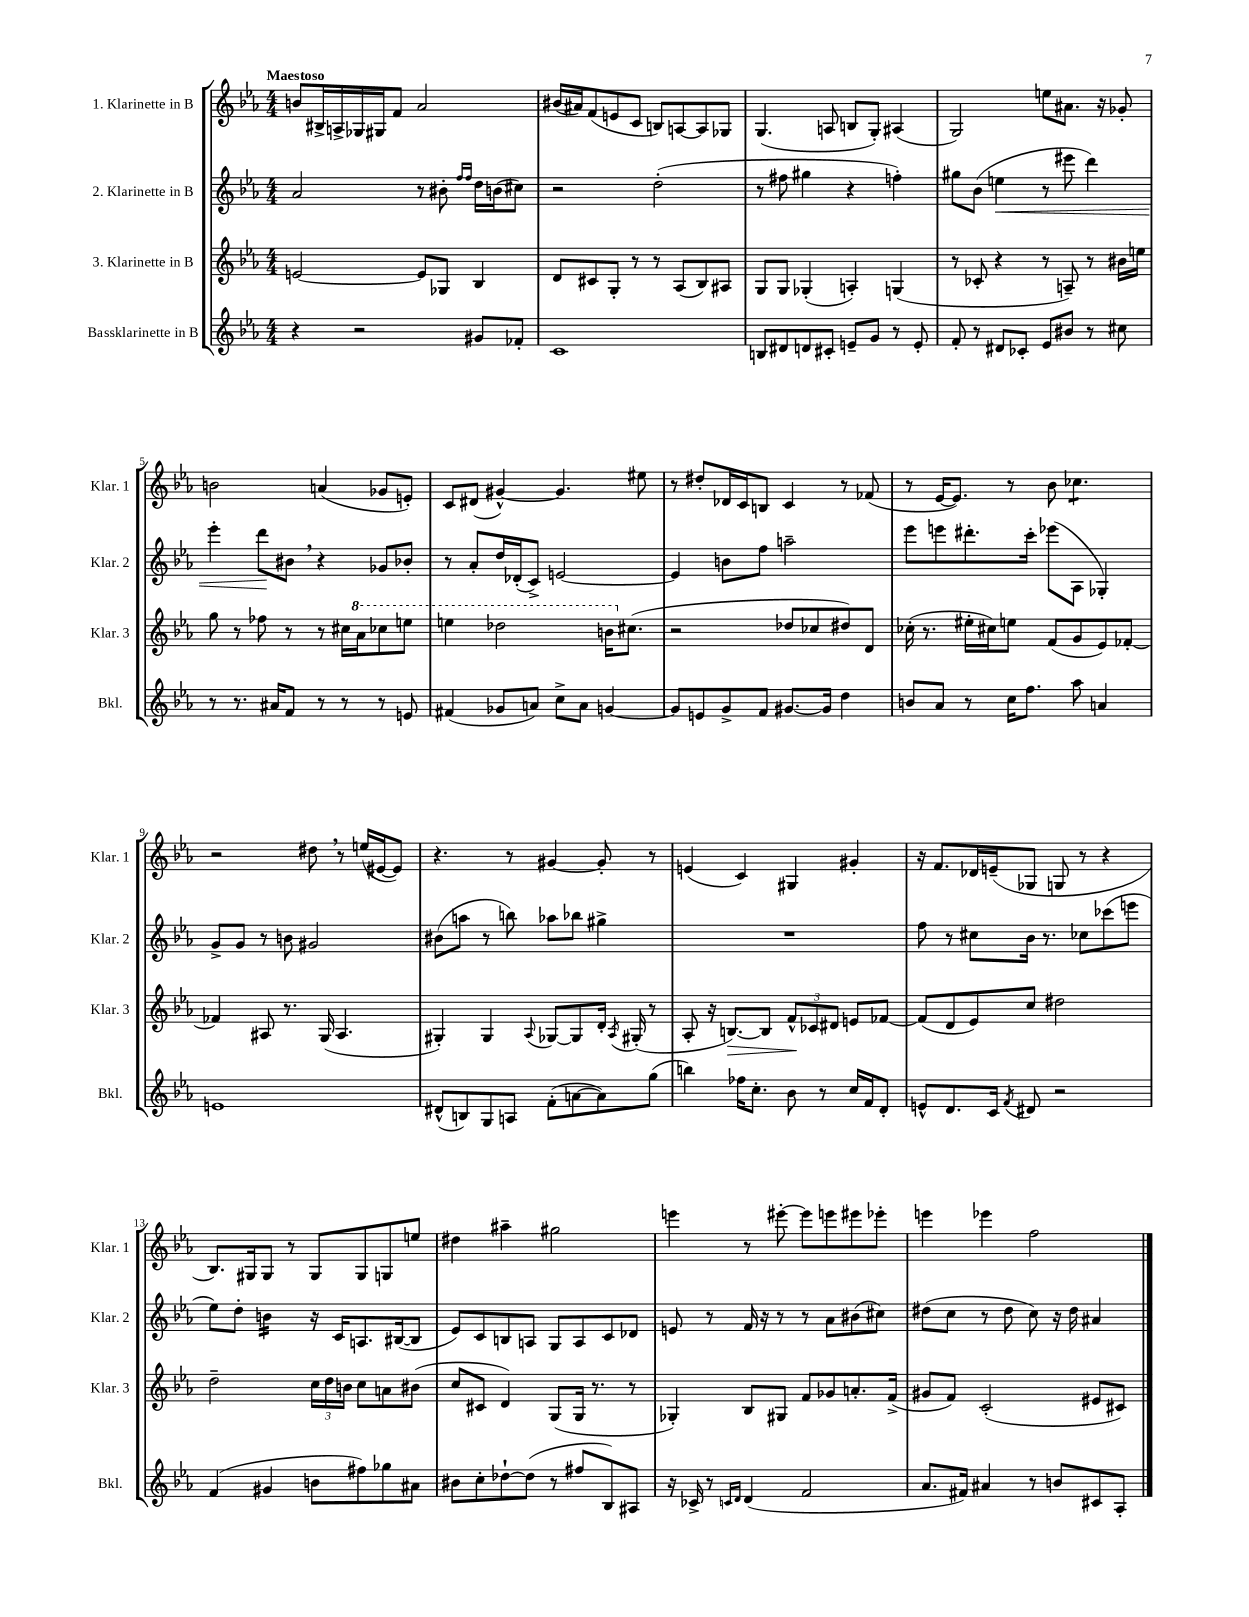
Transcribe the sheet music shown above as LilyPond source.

<<
\new StaffGroup <<
\new Staff = "s0" \with { instrumentName = "1. Klarinette in B" shortInstrumentName = "Klar. 1" } {
    \clef treble \key ees \major \numericTimeSignature \time 4/4 \tempo "Maestoso"
    \autoBeamOff b'8[ bis16-> a16-> ges16 gis16 f'8] aes'2 |
    bis'16[( ais'16) f'8( e'8 c'8] b8[) a8~ a8 ges8] |
    g4.( a8 b8[ g8]-.) ais4( |
    g2) e''8[ ais'8.] r16 ges'8-. |
    b'2 a'4( ges'8[ e'8]-.) |
    c'8[ dis'8]( gis'4~-^) gis'4. eis''8 |
    r8 dis''8[-. des'16 c'16 b8] c'4 r8 fes'8( |
    r8 ees'16[~ ees'8.]) r8 bes'8 ces''4.:8 |
    r2 dis''8 \breathe r8 e''16[( eis'16~ eis'8]) |
    r4. r8 gis'4~ gis'8-. r8 |
    e'4( c'4) gis4 gis'4-. |
    r16 f'8.[ des'16 e'16--( ges8] g8 r8 r4 |
    bes8.[) gis16 gis8] r8 gis8[ gis8 g8 e''8] |
    dis''4 ais''4-- gis''2 |
    e'''4 r8 eis'''8~-. eis'''8[ e'''8 eis'''8 ees'''8]-. |
    e'''4 ees'''4 f''2 \bar "|." |
}
\new Staff = "s1" \with { instrumentName = "2. Klarinette in B" shortInstrumentName = "Klar. 2" } {
    \clef treble \key ees \major \numericTimeSignature \time 4/4
    \autoBeamOff aes'2 r8 bis'8-. \grace { f''16[ f''16] } d''16[ b'16( cis''8]) |
    r2 d''2-.( |
    r8 fis''8 gis''4 r4 f''4-.) |
    gis''8[ bes'8]( e''4\< r8 eis'''8 d'''4) |
    ees'''4-. d'''8[\! bis'8] \breathe r4 ges'8[ bes'8]-. |
    r8 aes'8[-. d''16 des'16-.( c'8]->) e'2~ |
    e'4 b'8[ f''8] a''2-- |
    ees'''8[ e'''8 dis'''8.-. c'''16]-. ees'''8[( aes8] ges4-.) |
    g'8[-> g'8] r8 b'8 gis'2 |
    bis'8[( a''8] r8 b''8) aes''8[ bes''8] gis''4-> |
    R1 |
    f''8 r8 cis''8[ bes'16] r8. ces''8[ ces'''8( e'''8] |
    ees''8[) d''8]-. b'4:16 r16 c'16[ a8. bis16~( bis8] |
    ees'8[) c'8 b8 a8] g8[ a8 c'8 des'8] |
    e'8 r8 f'16 r16 r8 r8 aes'8[ bis'8( cis''8]) |
    dis''8[( c''8] r8 dis''8 c''8) r16 dis''16 ais'4 \bar "|." |
}
\new Staff = "s2" \with { instrumentName = "3. Klarinette in B" shortInstrumentName = "Klar. 3" } {
    \clef treble \key ees \major \numericTimeSignature \time 4/4
    \autoBeamOff e'2~ e'8[ ges8] bes4 |
    d'8[ cis'8 g8]-. r8 r8 aes8[( bes8) ais8] |
    g8[ g8] ges4-.( a4-.) g4( |
    r8 ces'8-. r4 r8 a8--) r8 bis'16[ e''16] |
    g''8 r8 fes''8 r8 r8 cis''16[ \ottava #1 aes''16 ces'''8 e'''8] |
    e'''4 des'''2 b''16[ \ottava #0 cis''8.]( |
    r2 des''8[ ces''8 dis''8) d'8] |
    ces''16-.( r8. eis''16[-. cis''16) e''8] f'8[( g'8 ees'8) fes'8]~-. |
    fes'4 ais8 r8. g16( ais4. |
    gis4-.) gis4 \appoggiatura { aes8 } ges8[~ ges8 d'16]-. \acciaccatura { aes8 } gis16-.( r8 |
    aes8-. r16 b8.[~\>) b8] \tuplet 3/2 { f'8[-^\! ces'8 dis'8] } e'8[ fes'8]~ |
    fes'8[( d'8 ees'8) c''8] dis''2 |
    d''2-- \tuplet 3/2 { c''16[ d''16 b'16] } c''8[ a'8 bis'8]( |
    c''8[ cis'8] d'4) g8[( g16] r8. r8 |
    ges4-.) bes8[ gis8] f'8[ ges'8 a'8.-. f'16]->( |
    gis'8[ f'8]) c'2-.( eis'8[ cis'8]) \bar "|." |
}
\new Staff = "s3" \with { instrumentName = "Bassklarinette in B" shortInstrumentName = "Bkl." } {
    \clef treble \key ees \major \numericTimeSignature \time 4/4
    \autoBeamOff r4 r2 gis'8[ fes'8]-. |
    c'1 |
    b8[ dis'8 d'8 cis'8]-. e'8[-- g'8] r8 e'8-. |
    f'8-. r8 dis'8[ ces'8]-. ees'8[ bis'8] r8 cis''8 |
    r8 r8. ais'16[ f'8] r8 r8 r8 e'8 |
    fis'4( ges'8[ a'8]) c''8[-> a'8] g'4~ |
    g'8[ e'8 g'8-> f'8] gis'8.[~ gis'16] d''4 |
    b'8[ aes'8] r8 c''16[ f''8.] aes''8 a'4 |
    e'1 |
    dis'8[-^( b8) g8 a8] f'8[-.( a'8~ a'8) g''8]( |
    b''4) fes''16[ c''8.]-. bes'8 r8 c''16[ f'16 d'8]-. |
    e'8[-^ d'8. c'16] \acciaccatura { f'8 } dis'8 r2 |
    f'4( gis'4 b'8[ fis''8) ges''8 ais'8] |
    bis'8[ c''8-. des''8~-! des''8]( r8 fis''8[ bes8) ais8] |
    r16 ces'16-> r8 \grace { c'16[ d'16] } d'4( f'2 |
    aes'8.[ fis'16]) ais'4 r8 b'8[ cis'8 aes8]-. \bar "|." |
}
>>
>>
